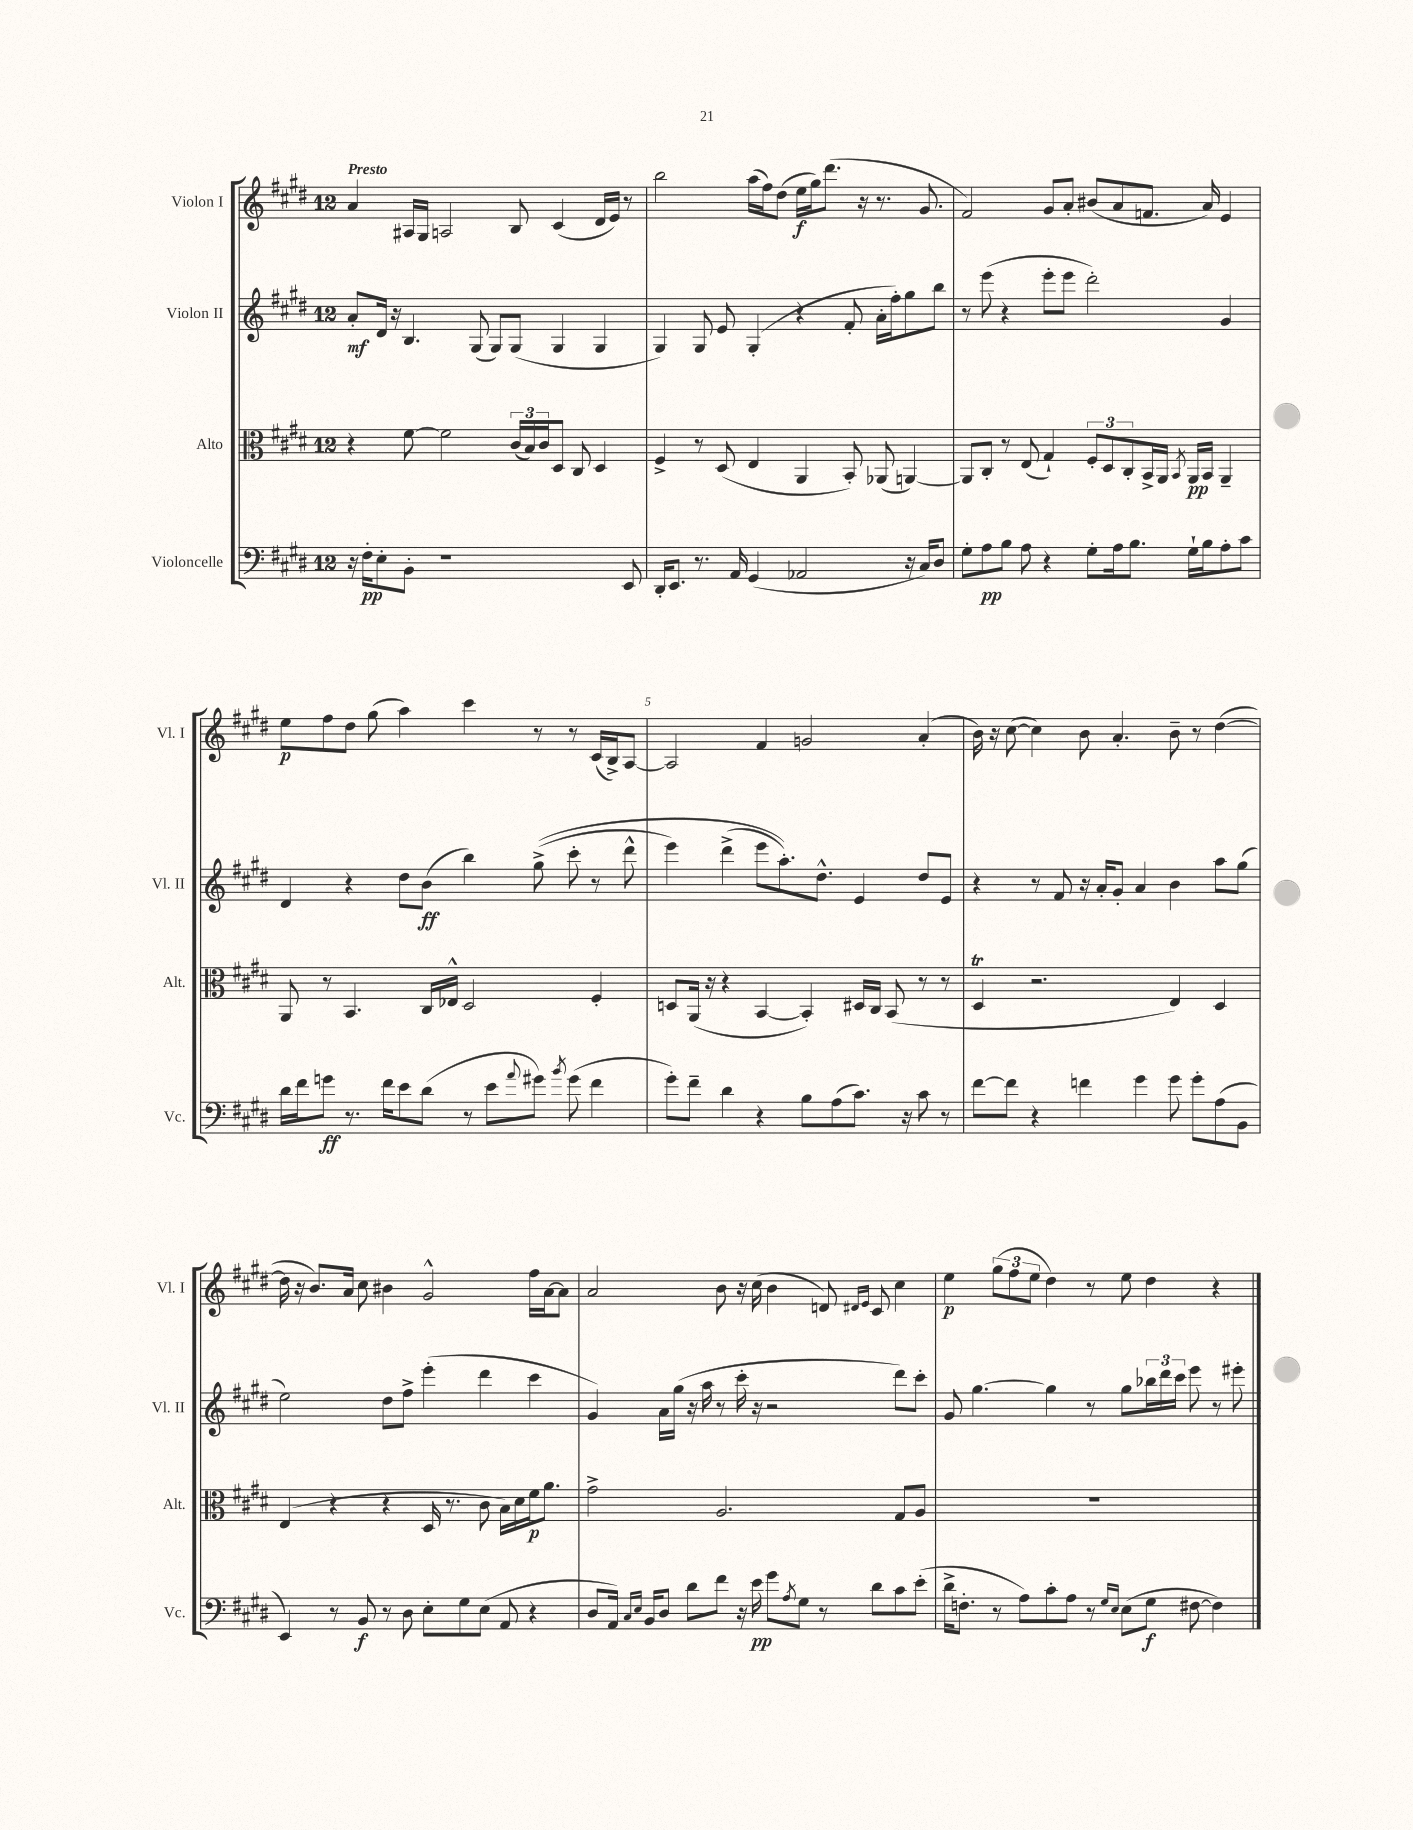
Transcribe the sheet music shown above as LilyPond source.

<<
\new StaffGroup <<
\new Staff = "s0" \with { instrumentName = "Violon I" shortInstrumentName = "Vl. I" } {
    \clef treble \key e \major \once \override Staff.TimeSignature.style = #'single-digit \time 12/8 \tempo "Presto"
    a'4 ais16 gis16 a2 b8 cis'4( dis'16 e'16) r8 |
    b''2 a''16( fis''16) dis''8( e''16\f gis''16) dis'''8.( r16 r8. gis'8. |
    fis'2) gis'8 a'8-. bis'8( a'8 f'8. a'16) e'4 |
    e''8\p fis''8 dis''8 gis''8( a''4) cis'''4 r8 r8 cis'16( b16->) a8~ |
    a2 fis'4 g'2 a'4-.( |
    b'16) r16 cis''8~( cis''4) b'8 a'4.-. b'8-- r8 dis''4~( |
    dis''16 r16 b'8.) a'16 cis''8 bis'4 gis'2-^ fis''16 a'16~ a'8 |
    a'2 b'8 r16 cis''16( b'4 d'8) \grace { dis'16 e'16 } cis'8 cis''4 |
    e''4\p \tuplet 3/2 { gis''8( fis''8 e''8 } dis''4) r8 e''8 dis''4 r4 \bar "|." |
}
\new Staff = "s1" \with { instrumentName = "Violon II" shortInstrumentName = "Vl. II" } {
    \clef treble \key e \major \once \override Staff.TimeSignature.style = #'single-digit \time 12/8
    a'8-.\mf dis'16 r16 b4. gis8( gis8) gis8( gis4 gis4 |
    gis4) gis8 e'8 gis4-.( r4 fis'8-. a'16-. fis''16-.) gis''8 b''8 |
    r8 e'''8( r4 e'''8-. e'''8 dis'''2-.) gis'4 |
    dis'4 r4 dis''8 b'8\ff( b''4) gis''8->(\( cis'''8-. r8 dis'''8-^ |
    e'''4) dis'''4->( e'''8 a''8.-.)\) dis''8.-^ e'4 dis''8 e'8 |
    r4 r8 fis'8 r16 a'16-. gis'8-. a'4 b'4 a''8 gis''8( |
    e''2) dis''8 fis''8-> e'''4-.( dis'''4 cis'''4 |
    gis'4) a'16 gis''16( r16 a''16 r8 cis'''16-. r16 r2 dis'''8) cis'''8-. |
    gis'8 gis''4.~ gis''4 r8 gis''8 \tuplet 3/2 { bes''16 dis'''16 cis'''16 } e'''8 r8 eis'''8-. \bar "|." |
}
\new Staff = "s2" \with { instrumentName = "Alto" shortInstrumentName = "Alt." } {
    \clef alto \key e \major \once \override Staff.TimeSignature.style = #'single-digit \time 12/8
    r4 fis'8~ fis'2 \tuplet 3/2 { cis'16( b16) cis'16 } dis8 cis8 dis4 |
    fis4-> r8 dis8( e4 a,4 b,8-.) aes,8( a,4~) |
    a,8 cis8-. r8 e8( gis4-!) \tuplet 3/2 { fis8-. dis8 cis8-. } b,16-> a,16 \acciaccatura { b,8 } a,16\pp b,16 a,4-- |
    a,8 r8 b,4. cis16 ees16-^ dis2 fis4-. |
    d8 a,16( r16 r4 b,4~ b,4-.) dis16 cis16 b,8( r8 r8 |
    dis4\trill r2. e4) dis4 |
    e4( r4 r4 dis16 r8. cis'8 b16) dis'16 fis'16\p a'8. |
    gis'2-> a2. gis8 a8 |
    R1. \bar "|." |
}
\new Staff = "s3" \with { instrumentName = "Violoncelle" shortInstrumentName = "Vc." } {
    \clef bass \key e \major \once \override Staff.TimeSignature.style = #'single-digit \time 12/8
    r16 fis16-.\pp e8-. b,8-. r1 e,8 |
    dis,16-. e,8. r8. a,16 gis,4( aes,2 r16 cis16) dis8 |
    gis8-. a8\pp b8 a8 r4 gis8-. a16 b8. gis16-! b16 a8-. cis'8 |
    dis'16 fis'16 g'8\ff r8. fis'16 e'8 dis'8( r8 e'8 \appoggiatura { a'8 } gis'8) \acciaccatura { b'8 } gis'8( fis'4 |
    gis'8-.) fis'8-- dis'4 r4 b8 a8( cis'8.) r16 cis'8 r8 |
    fis'8~ fis'8 r4 f'4 gis'4 gis'8 gis'8-. a8( b,8 |
    e,4) r8 b,8\f r8 dis8 e8-. gis8 e8( a,8 r4 |
    dis8 a,16) \grace { cis16 e16 } b,16 dis8 dis'8 fis'8 r16 e'16\pp gis'8 \acciaccatura { a8 } gis8 r8 dis'8 cis'8 e'8-.( |
    dis'16-> f8.-. r8 a8) cis'8-. a8 r8 \grace { gis16 e16 } e8( gis8\f fis8~ fis4) \bar "|." |
}
>>
>>
\layout { \context { \Score \override BarNumber.break-visibility = ##(#f #t #t) barNumberVisibility = #(every-nth-bar-number-visible 5) } }
